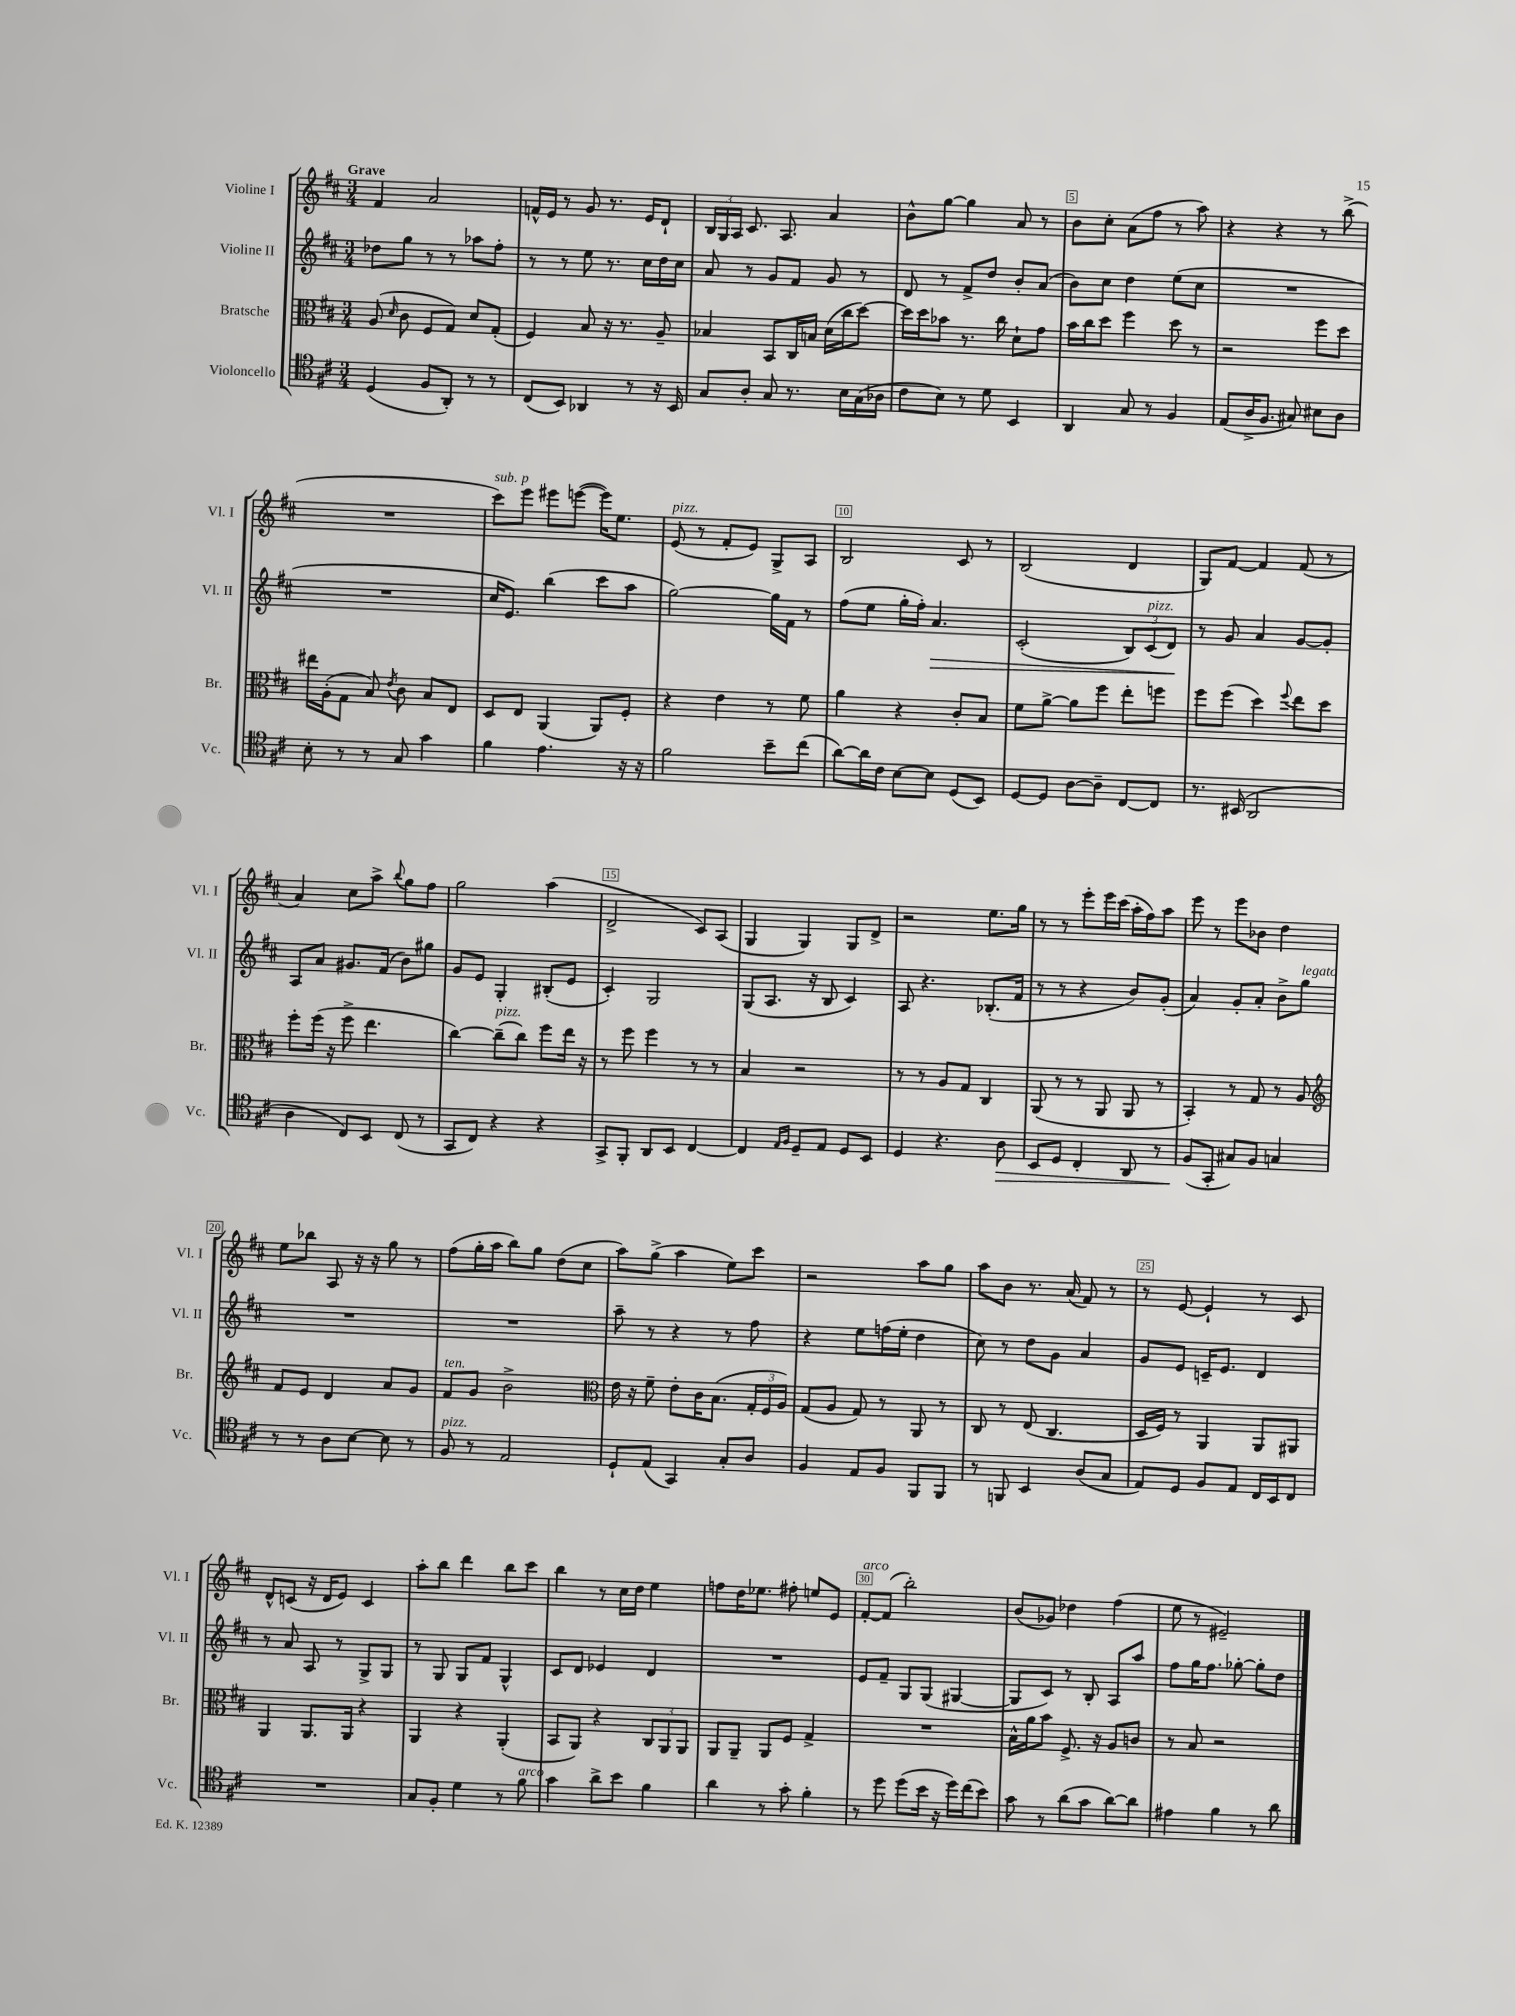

**kern	**kern	**kern	**kern
*staff4	*staff3	*staff2	*staff1
*clefC4	*clefC3	*clefG2	*clefG2
*k[f#c#]	*k[f#c#]	*k[f#c#]	*k[f#c#]
*M3/4	*M3/4	*M3/4	*M3/4
(4D	(8A	8dd-	4f#
.	16qqd	.	.
.	8c#	8gg	.
8F#	8F#	8r	2a
8AA')	8G)	8r	.
8r	8d	8aa-	.
8r	(8G'	8ff#'	.
=	=	=	=
(8C#	4F#)	8r	16f^^
.	.	.	16e
8BB)	.	8r	8r
4AA-	8B	8ee	8g
.	16r	8.r	8.r
.	8.r	.	.
8r	.	.	.
.	.	16cc#	16e
16r	8A~	16dd	8d`
16BB	.	16cc#	.
=	=	=	=
8G	4B-	8a	24B
.	.	.	24G
.	.	.	24A
8A'	.	8r	8.c#
8G	8BB	8g	.
.	.	.	8.A
8.r	16C#	8f#	.
.	16B	.	.
.	(16d	8g	4a
16B	16cc#	.	.
(16G	[8dd)	8r	.
16A-	.	.	.
=	=	=	=
8c#	16dd]	8d	8b^^
.	16dd	.	.
8B)	8b-	8r	[8gg
8r	8.r	8f#^	4gg]
8d	.	8dd	.
.	16cc#	.	.
4BB	8d`	8b'	8a
.	8g	(8a	8r
=	=	=	=
4AA	16b	8b)	8b
.	16cc#	.	.
.	8dd	8cc#	8cc#'
8G	4ff#	4dd	(8a
8r	.	.	8ff#
4F#	8dd	(8ee	8r
.	8r	8cc#	8aa)
=	=	=	=
(8E	2r	2.r	4r
16A^	.	.	.
8.F#	.	.	.
.	.	.	4r
8G#)	.	.	.
8B#	8ff#	.	8r
8A	8dd	.	(8bb^
=	=	=	=
8B'	16ee#	2.r	2.r
.	(16A'	.	.
8r	8G	.	.
8r	8B)	.	.
.	8qe	.	.
8G	8c#	.	.
4g	8B	.	.
.	8E	.	.
=	=	=	=
4f#	8D	16cc#	8ccc#)
.	.	8.e)	.
.	8E	.	8eee
4.e	(4AA	(4bb	8eee#
.	.	.	([8eee
.	8AA)	8ccc#	16eee])
.	.	.	8.ee
16r	8F#'	8aa	.
16r	.	.	.
=	=	=	=
2f#	4r	[2gg)	(8e
.	.	.	8r
.	4e	.	8f#'
.	.	.	8e)
8b~	8r	16gg]	8G^
.	.	16f#	.
(8cc#	8f#	8r	8A
=	=	=	=
[8a)	4a	(8ff#	2B
16a]	.	8ee	.
16c#	.	.	.
[8B	4r	16gg'	.
.	.	16ff#')	.
8B]	.	4.a	.
(8D	8c#'	.	8c#
8BB)	8B	.	8r
=	=	=	=
[8D	8f#	(2c#'	(2B
8D]	[8a^	.	.
[8A	8a]	.	.
8A~]	8ff#	.	.
[8C#	8ee'	12B)	4d
.	.	(12c#	.
8C#]	8ff	.	.
.	.	12d)	.
=	=	=	=
8.r	8ff#	8r	8G)
.	(8ff#	8g	[8f#
(16BB#	.	.	.
2AA	4dd)	4a	4f#]
.	8qqff#	.	.
.	8ee	[8g	(8f#
.	8dd	8g']	8r
=	=	=	=
4A	8ff#'	8A	4a)
.	(16ff#	8a	.
.	16r	.	.
8C#)	8ff#^	8.g#	8cc#
8BB	4.ee	.	8aa^
.	.	(16f#	.
.	.	.	8qqbb
(8C#	.	8b)	8gg
8r	.	8gg#	8ff#
=	=	=	=
8GG	[4cc#)	8g	2gg
8C#)	.	8e	.
4r	(8cc#~]	4G'	.
.	8cc#)	.	.
4r	8ff#	(8B#'	(4aa
.	16ee	8e	.
.	16r	.	.
=	=	=	=
8GG^	8r	4c#')	2d^
8FF#'	8ff#	.	.
8AA	4ff#	2G	.
8BB	.	.	.
[4C#	8r	.	8c#)
.	8r	.	(8A
=	=	=	=
4C#]	4B	(8G	4G
.	.	8.A	.
16qqE	.	.	.
16qqF#	.	.	.
8D~	2r	.	4G)
.	.	16r	.
8E	.	8B	.
8D	.	4c#)	8G
8BB	.	.	8d^
=	=	=	=
4D	8r	8A	2r
.	8r	4.r	.
4.r	8A	.	.
.	8G	.	.
.	4C#	(8.B-'	8.ee
8A	.	.	.
.	.	16f#	16gg
=	=	=	=
8BB	(8AA	8r	8r
8D	8r	8r	8r
4C#'	8r	4r	8eee'
.	8AA	.	16eee
.	.	.	(16ccc#
8AA	8AA	8b)	16aa'
.	.	.	16ff#)
8r	8r	(8g'	8aa
=	=	=	=
(8F#	4BB')	4a)	8eee
8GG'	.	.	8r
8G#)	8r	8g'	8eee
8F#	8G	8a'	8b-
4G	8r	8b^	4dd
.	8A	8gg	.
=	=	=	=
*	*clefG2	*	*
8r	8f#	2.r	8ee
8r	8e	.	8bb-
8A	4d	.	8A
[8B	.	.	16r
.	.	.	16r
8B]	8a	.	8gg
8r	8g	.	8r
=	=	=	=
8F#	8f#	2.r	(8ff#
8r	8g	.	16gg'
.	.	.	16aa
2E	2b^	.	8bb)
.	.	.	8gg
.	.	.	(8dd
.	.	.	8cc#
=	=	=	=
*	*clefC3	*	*
8D`	16e	8aa~	8aa)
.	16r	.	.
(8E	8f#~	8r	(8gg^
4GG)	8e'	4r	4aa
.	16c#	.	.
.	(8.B	.	.
8G'	.	8r	8ee)
8A	24G'	8ff#	8ccc#
.	24F#	.	.
.	24A)	.	.
=	=	=	=
4F#	(8G	4r	2r
.	8A	.	.
8E	8G)	8ee	.
8F#	8r	(16ff	.
.	.	16ee'	.
8FF#	8AA	4dd	8aa
8FF#	8r	.	8gg
=	=	=	=
8r	8C#	8cc#)	8aa
8FF	8r	8r	8b
4BB	(8E	8dd	8.r
.	4.C#	8g	.
.	.	.	(16a
(8A	.	4a	8f#)
8G	.	.	8r
=	=	=	=
8E)	16D	8g	8r
.	16F#)	.	.
8D	8r	8e	[8e
8F#	4AA	16c~	4e`]
.	.	8.e	.
8E	.	.	.
16C#	8AA	4d	8r
16BB	.	.	.
8C#	8AA#	.	8c#
=	=	=	=
2.r	4AA	8r	8d^^
.	.	8a	(8c
.	8.AA	8A	16r
.	.	.	16d
.	.	8r	8e)
.	16AA	.	.
.	4r	8G^	4c
.	.	8G	.
=	=	=	=
8G	4AA	8r	8aa'
8F#'	.	8G	8bb
4d	4r	8G	4ddd
.	.	8f#	.
8r	(4AA'	4G^^	8bb
8f#	.	.	8ccc#
=	=	=	=
4g	8BB	8c#	4bb
.	8AA)	8d	.
8a^	4r	4e-	8r
8b	.	.	16cc#
.	.	.	16dd
4f#	12C#	4d	4ee
.	12AA	.	.
.	12AA	.	.
=	=	=	=
4a	8AA	2.r	8ff
.	8AA~	.	16dd
.	.	.	8.ee-
8r	8AA	.	.
8g'	8F#	.	8ff#'
4f#'	4G^	.	8ee
.	.	.	8e
=	=	=	=
8r	2.r	8e	[8f#'
8dd	.	8f#~	(8f#]
(8dd	.	8G	2bb')
16b	.	(8G	.
16r	.	.	.
16dd)	.	[4G#	.
(16cc#	.	.	.
8b)	.	.	.
=	=	=	=
8g	16B^^	8G#]	(8b
.	16a	.	.
8r	8b	8c#)	8g-)
(8a	8.F#^	8r	4dd-
8g	.	8B'	.
.	16r	.	.
[8a)	8A	8A	(4ff#
8a]	8c	8aa	.
=	=	=	=
4e#	8r	8ff#	8ee
.	8B	16gg	8r
.	.	8.ff#	.
4f#	2r	.	2e#~)
.	.	[8gg-'	.
8r	.	8gg-']	.
8a	.	8dd	.
==	==	==	==
*-	*-	*-	*-
